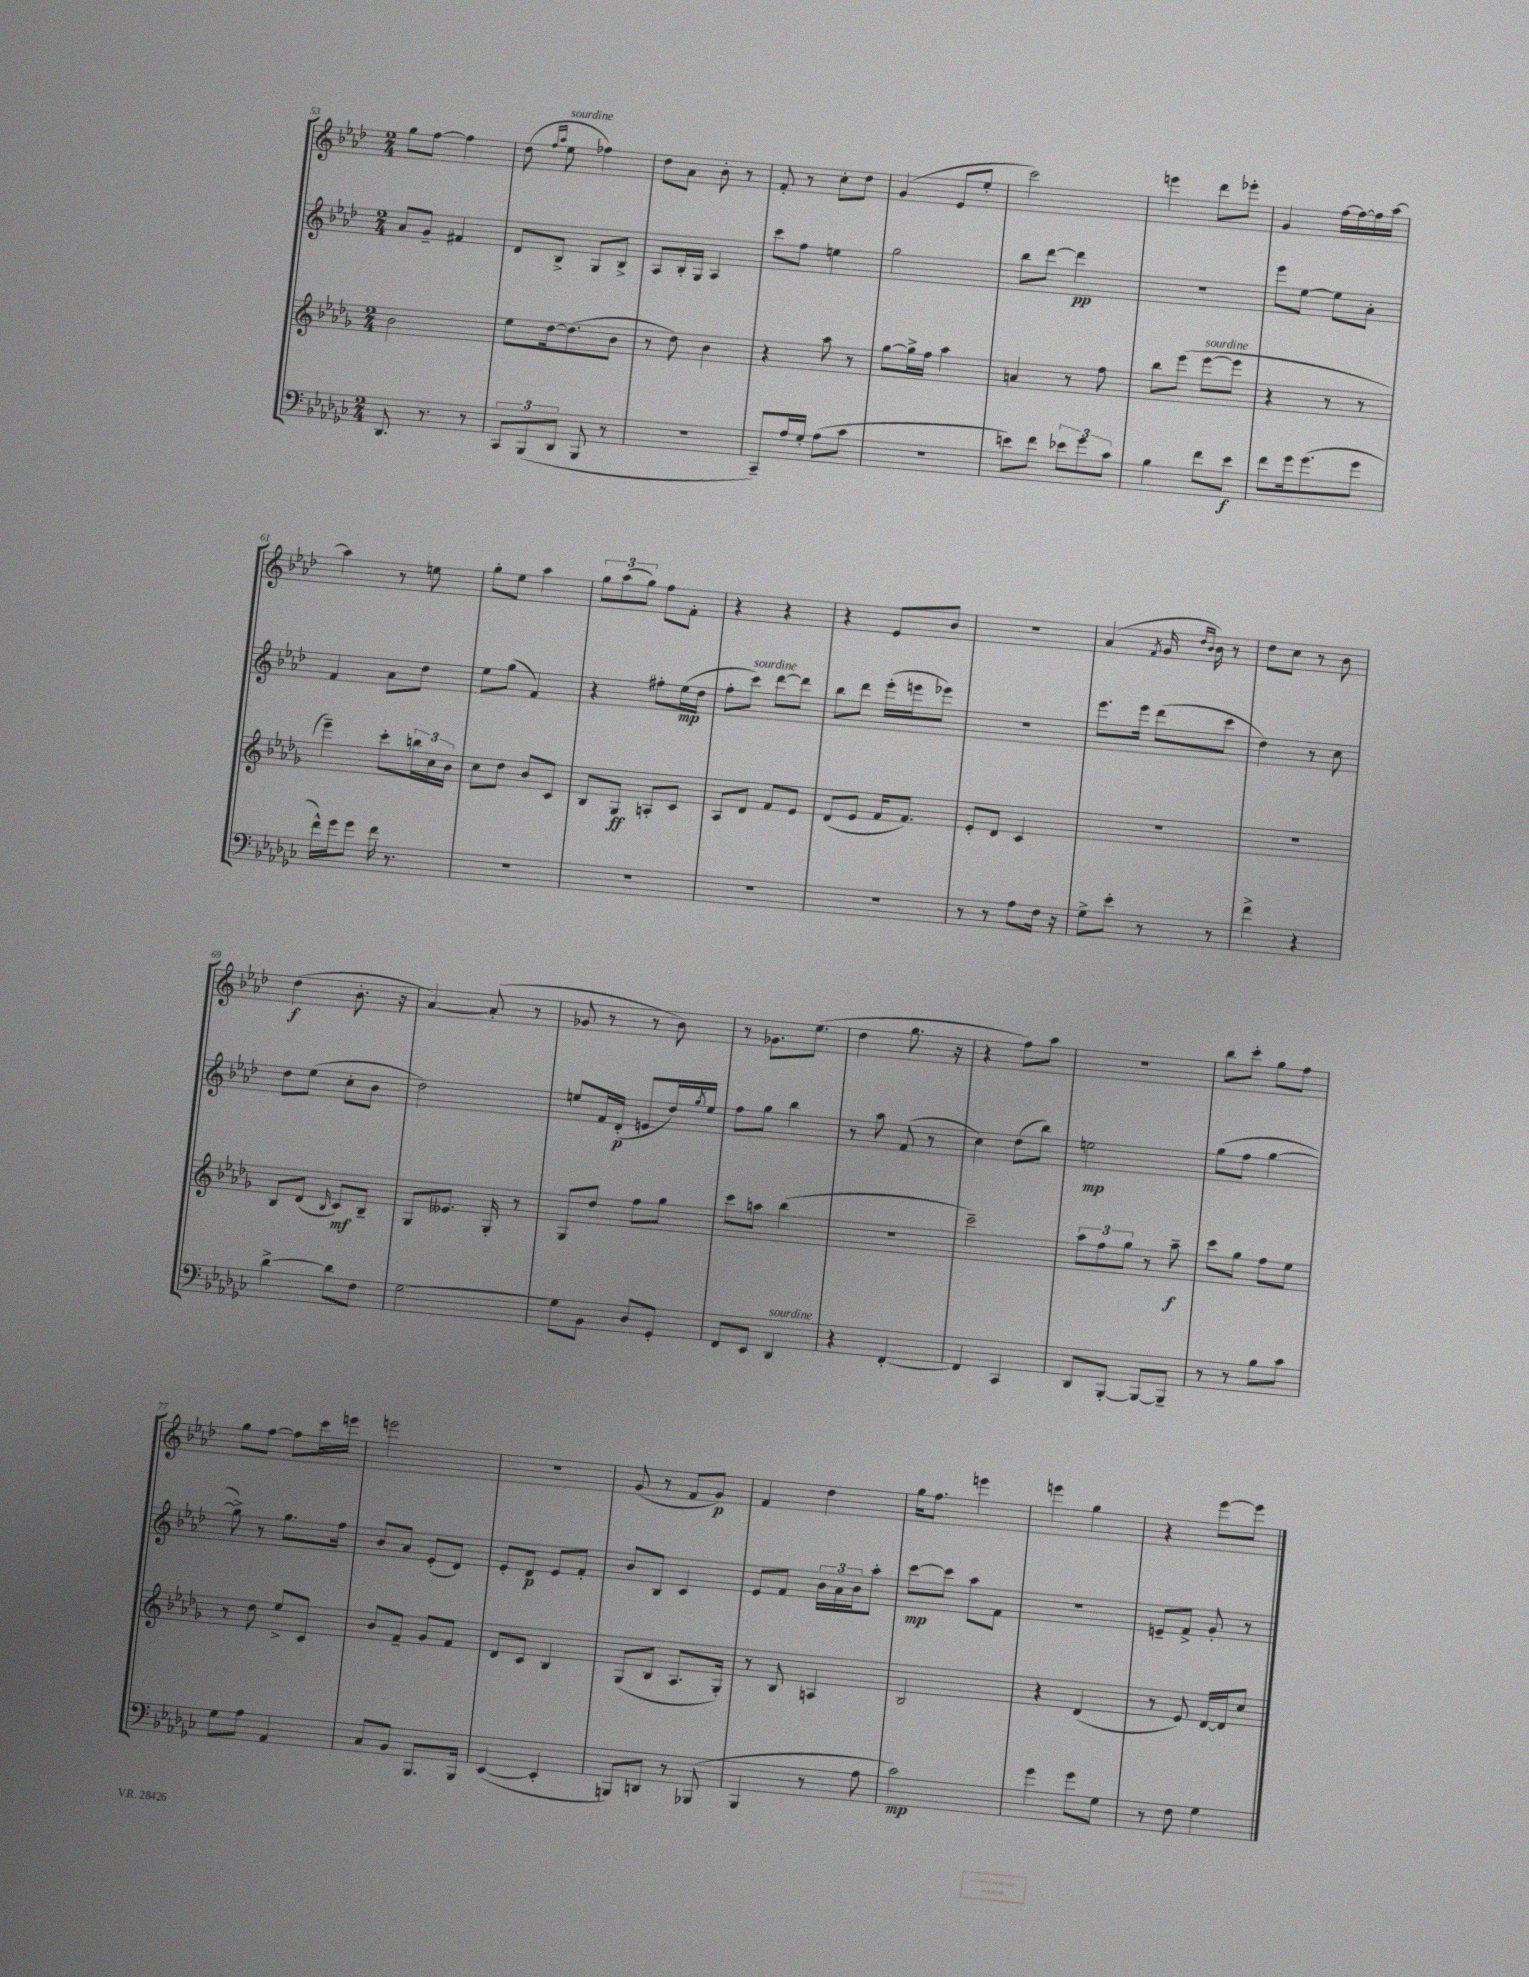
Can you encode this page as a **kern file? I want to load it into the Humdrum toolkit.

**kern	**dynam	**kern	**dynam	**kern	**dynam	**kern	**dynam
*part4	*part4	*part3	*part3	*part2	*part2	*part1	*part1
*staff4	*staff4	*staff3	*staff3	*staff2	*staff2	*staff1	*staff1
*clefF4	*	*clefG2	*	*clefG2	*	*clefG2	*
*k[b-e-a-d-g-c-]	*	*k[b-e-a-d-g-]	*	*k[b-e-a-d-]	*	*k[b-e-a-d-]	*
*M2/4	*	*M2/4	*	*M2/4	*	*M2/4	*
=53	=53	=53	=53	=53	=53	=53	=53
8.DD-/	.	2b-\	.	8a-/L	.	8gg\L	.
.	.	.	.	8g~/J	.	[8ff\J	.
8.r	.	.	.	.	.	.	.
.	.	.	.	4f#X/	.	4ff\]	.
8r	.	.	.	.	.	.	.
=54	=54	=54	=54	=54	=54	=54	=54
12CC-/L	.	8ee-\L	.	8d-/L	.	(8dd-\	.
(12BBB-/	.	.	.	.	.	.	.
.	.	.	.	.	.	16qqff/LL	.
.	.	.	.	.	.	16qqaa-/JJ	.
!	!	!	!	!	!	!LO:TX:a:i:t=sourdine	!
.	.	[16dd-\k	.	8B-^/J	.	8ee-\	.
12DD-/J	.	.	.	.	.	.	.
.	.	(8.dd-\]	.	.	.	.	.
8BBB-/	.	.	.	8G/L	.	4ff-X\)	.
8r	.	8b-\J	.	8B-^/J	.	.	.
=55	=55	=55	=55	=55	=55	=55	=55
2r	.	8r	.	8A-/L	.	8dd-\L	.
.	.	8dd-\)	.	16B-'/L	.	8a-\J	.
.	.	.	.	16G/JJ	.	.	.
.	.	4b-\	.	4A-/	.	8b-'\	.
.	.	.	.	.	.	8r	.
=56	=56	=56	=56	=56	=56	=56	=56
8CC-~/L)	.	4r	.	8ccc\L	.	8f'/	.
16A-/L	.	.	.	8ff\J	.	8r	.
16G-'/JJ	.	.	.	.	.	.	.
(8A-\L	.	8aa-\	.	4een\	.	8cc'\L	.
8c-\J	.	8r	.	.	.	8dd-\J	.
=57	=57	=57	=57	=57	=57	=57	=57
2r	.	[8gg-\L	.	2gg\	.	(4g/	.
.	.	16gg-^\L]	.	.	.	.	.
.	.	16ff\JJ	.	.	.	.	.
.	.	4aa-\	.	.	.	8e-/L	.
.	.	.	.	.	.	8ee-'/J	.
=58	=58	=58	=58	=58	=58	=58	=58
8en\L)	.	4an/	.	8bb-\L	.	2ccc\)	.
8f\J	.	.	.	[8ddd-\J	.	.	.
12e-X\L	.	8r	.	4ddd-\]	pp	.	.
12g-\	.	.	.	.	.	.	.
.	.	8ff\	.	.	.	.	.
12c-\J	.	.	.	.	.	.	.
=59	=59	=59	=59	=59	=59	=59	=59
4B-\	.	8bb-\L	.	2r	.	4eeen\	.
.	.	(8eee-\J	.	.	.	.	.
!	!	!LO:TX:a:i:t=sourdine	!	!	!	!	!
8f\L	.	[8eee-\L	.	.	.	8ddd-\L	.
8e-\J	f	8eee-\J]	.	.	.	8eee-X'\J	.
=60	=60	=60	=60	=60	=60	=60	=60
8f\L	.	4r	.	8eee-\L	.	4g/	.
16g-\k	.	.	.	[8ee-\J	.	.	.
(8.g-\	.	.	.	.	.	.	.
.	.	8r	.	8ee-\L]	.	[16ff\LL	.
.	.	.	.	.	.	16ff\_	.
8g-\J	.	8r	.	8a-'\J	.	16ff\]	.
.	.	.	.	.	.	[16aa-\JJ	.
!!LO:LB:g=z
=61	=61	=61	=61	=61	=61	=61	=61
16f^^\LL)	.	4eee-~\)	.	4f/	.	4aa-\]	.
16g-\J	.	.	.	.	.	.	.
8g-\J	.	.	.	.	.	.	.
16f\	.	8ccc'\L	.	8a-\L	.	8r	.
8.r	.	.	.	.	.	.	.
.	.	24bbn\L	.	8dd-\J	.	8een\	.
.	.	24cc\	.	.	.	.	.
.	.	24b-\JJ	.	.	.	.	.
=62	=62	=62	=62	=62	=62	=62	=62
2r	.	8cc\L	.	8ee-\L	.	8gg'\L	.
.	.	8dd-\J	.	(8gg\J	.	8ee-\J	.
.	.	8b-/L	.	4f/)	.	4aa-\	.
.	.	8c/J	.	.	.	.	.
=63	=63	=63	=63	=63	=63	=63	=63
2r	.	8B-/L	.	4r	.	12gg\L	.
.	.	.	.	.	.	(12aa-\	.
.	.	8G-/J	ff	.	.	.	.
.	.	.	.	.	.	12gg\J)	.
.	.	8An'/L	.	8ff#X'\L	.	8ff\L	.
.	.	8c/J	.	(16ee-\L	mp	8f'\J	.
.	.	.	.	16dd-\JJ	.	.	.
=64	=64	=64	=64	=64	=64	=64	=64
2r	.	8A-/L	.	8ff'\L	.	4r	.
!	!	!	!	!LO:TX:a:i:t=sourdine	!	!	!
.	.	8d-/J	.	8ccc\J)	.	.	.
.	.	8f/L	.	[8ddd-\L	.	4r	.
.	.	8e-/J	.	8ddd-\J]	.	.	.
=65	=65	=65	=65	=65	=65	=65	=65
2r	.	(8d-/L	.	8bb-\L	.	4r	.
.	.	8e-/J	.	8ddd-\J	.	.	.
.	.	16f/KL	.	(16eee-'\LL	.	8e-/L	.
.	.	8.f/J)	.	16eeen\J	.	.	.
.	.	.	.	8eee-X\J)	.	8b-/J	.
=66	=66	=66	=66	=66	=66	=66	=66
8r	.	8e-'/L	.	2r	.	2r	.
8r	.	8d-/J	.	.	.	.	.
8A-\L	.	4c/	.	.	.	.	.
16F\Jk	.	.	.	.	.	.	.
16r	.	.	.	.	.	.	.
=67	=67	=67	=67	=67	=67	=67	=67
8G-^\L	.	2r	.	8.eee-\L	.	(4a-/	.
8e-'\J	.	.	.	.	.	.	.
.	.	.	.	16eee-\Jk	.	.	.
.	.	.	.	.	.	8qf/	.
8r	.	.	.	(8ddd-\L	.	16g/	.
.	.	.	.	.	.	16qqdd-/LL	.
.	.	.	.	.	.	16qqb-/JJ	.
.	.	.	.	.	.	16b-\)	.
8r	.	.	.	8ccc\J	.	8r	.
=68	=68	=68	=68	=68	=68	=68	=68
4f^\	.	2r	.	4dd-\)	.	8dd-\L	.
.	.	.	.	.	.	8cc\J	.
4r	.	.	.	8r	.	8r	.
.	.	.	.	8cc\	.	8b-\	.
!!LO:LB:g=z
=69	=69	=69	=69	=69	=69	=69	=69
[4d-^\	.	8B-/L	.	8dd-\L	.	(4dd-\	f
.	.	(8d-/J	.	(8ee-\J	.	.	.
.	.	16qqB-/	.	.	.	.	.
8d-\L]	.	8c/L)	mf	8cc'\L	.	8.b-'\	.
8F\J	.	8B-~/J	.	8b-\J	.	.	.
.	.	.	.	.	.	16r	.
=70	=70	=70	=70	=70	=70	=70	=70
[2G-\	.	8G-/L	.	2dd-\)	.	[4a-/)	.
.	.	8.e--X/J	.	.	.	.	.
.	.	.	.	.	.	(8a-'/]	.
.	.	16G-'/	.	.	.	.	.
.	.	8r	.	.	.	8r	.
=71	=71	=71	=71	=71	=71	=71	=71
8G-\L]	.	8G-/L	.	8een/L	.	8g-X/	.
8BB-\J	.	8dd-/J	.	16f/L	.	8r	.
.	.	.	.	(16d-'/JJ	p	.	.
8D-/L	.	8ff\L	.	8en/L	.	8r	.
8GG-'/J	.	8gg-\J	.	16dd-/L)	.	8b-\)	.
.	.	.	.	8qgg/	.	.	.
.	.	.	.	16ee/JJ	.	.	.
=72	=72	=72	=72	=72	=72	=72	=72
8FF/L	.	8ccc\L	.	8ff\L	.	8r	.
8EE-/J	.	8aan\J	.	8gg\J	.	8.g-X\L	.
!LO:TX:a:i:t=sourdine	!	!	!	!	!	!	!
4DD-/	.	(4bb-\	.	4bb-\	.	.	.
.	.	.	.	.	.	(8.ee-\J	.
=73	=73	=73	=73	=73	=73	=73	=73
4r	.	2r	.	8r	.	4dd-\	.
.	.	.	.	8aa-\	.	.	.
[4FF'/	.	.	.	(8f/	.	8.gg\	.
.	.	.	.	8r	.	.	.
.	.	.	.	.	.	16r	.
=74	=74	=74	=74	=74	=74	=74	=74
4FF/]	.	2ccc~\)	.	4cc\)	.	4r	.
4CC-/	.	.	.	(8dd-\L	.	8ff\L)	.
.	.	.	.	8bb-\J)	.	8aa-\J	.
=75	=75	=75	=75	=75	=75	=75	=75
8DD-/L	.	12aa-\L	.	2een\	mp	2r	.
.	.	12ff\	.	.	.	.	.
[8BBB-'/J	.	.	.	.	.	.	.
.	.	12gg-\J	.	.	.	.	.
8BBB-/L_	.	8r	.	.	.	.	.
8BBB-~/J]	.	8aa-~\	f	.	.	.	.
=76	=76	=76	=76	=76	=76	=76	=76
8r	.	8ccc\L	.	(8gg\L	.	8bb-\L	.
8r	.	8gg-\J	.	8ff\J	.	8ccc'\J	.
8B-\L	.	8ff\L	.	[4gg\	.	8gg\L	.
8c-\J	.	8ee-\J	.	.	.	8ff\J	.
!!LO:LB:g=z
=77	=77	=77	=77	=77	=77	=77	=77
8G-\L	.	8r	.	8gg^\])	.	8gg\L	.
8A-\J	.	8dd-\	.	8r	.	[8ff\J	.
4AA-/	.	8ee-^/L	.	8.gg\L	.	8ff\L]	.
.	.	8c/J	.	.	.	16ccc\L	.
.	.	.	.	16ff\Jk	.	16eeen\JJ	.
=78	=78	=78	=78	=78	=78	=78	=78
8C-/L	.	8b-/L	.	8b-/L	.	2eeen\	.
8BB-/J	.	8f~/J	.	8a-/J	.	.	.
8.BBB-/L	.	8g-/L	.	(8e-'/L	.	.	.
.	.	8f/J	.	8d-/J)	.	.	.
16BBB-/Jk	.	.	.	.	.	.	.
=79	=79	=79	=79	=79	=79	=79	=79
([4EE-/	.	8d-/L	.	8e-'/L	.	2r	.
.	.	8c/J	.	8d-/J	p	.	.
4EE-'/]	.	4B-/	.	8e-/L	.	.	.
.	.	.	.	8f'/J	.	.	.
=80	=80	=80	=80	=80	=80	=80	=80
8BBBn/L)	.	(8G-/L	.	8b-/L	.	(8g/	.
8DDn/J	.	8B-/J	.	8B-/J	.	8r	.
8r	.	8.A-/L	.	4c/	.	8f/L	.
(8BBB-X/	.	.	.	.	.	8g/J)	p
.	.	16G-'/Jk)	.	.	.	.	.
=81	=81	=81	=81	=81	=81	=81	=81
4BBB-/	.	8r	.	8e-/L	.	4f/	.
.	.	8B-/	.	8f/J	.	.	.
8r	.	4An/	.	24b-\LL	.	4dd-\	.
.	.	.	.	24a-\	.	.	.
.	.	.	.	24b-\J	.	.	.
8A-\	.	.	.	8aa-'\J	.	.	.
=82	=82	=82	=82	=82	=82	=82	=82
2c-\)	mp	2B-/	.	[8ccc\L	mp	16gg\KL	.
.	.	.	.	.	.	8.ff\J	.
.	.	.	.	8ccc\J]	.	.	.
.	.	.	.	8aa-\L	.	4eeen\	.
.	.	.	.	8f\J	.	.	.
=83	=83	=83	=83	=83	=83	=83	=83
4g-\	.	4r	.	2r	.	4eeen\	.
8g-\L	.	(4d-/	.	.	.	4gg\	.
8G-\J	.	.	.	.	.	.	.
=84	=84	=84	=84	=84	=84	=84	=84
8r	.	8r	.	8en~/L	.	4r	.
8F\	.	8e-/)	.	8f^/J	.	.	.
4G-\	.	[16d-/LL	.	8g'/	.	[8eee-\L	.
.	.	16d-/J]	.	.	.	.	.
.	.	8cc/J	.	8r	.	8eee-\J]	.
==	==	==	==	==	==	==	==
*-	*-	*-	*-	*-	*-	*-	*-
